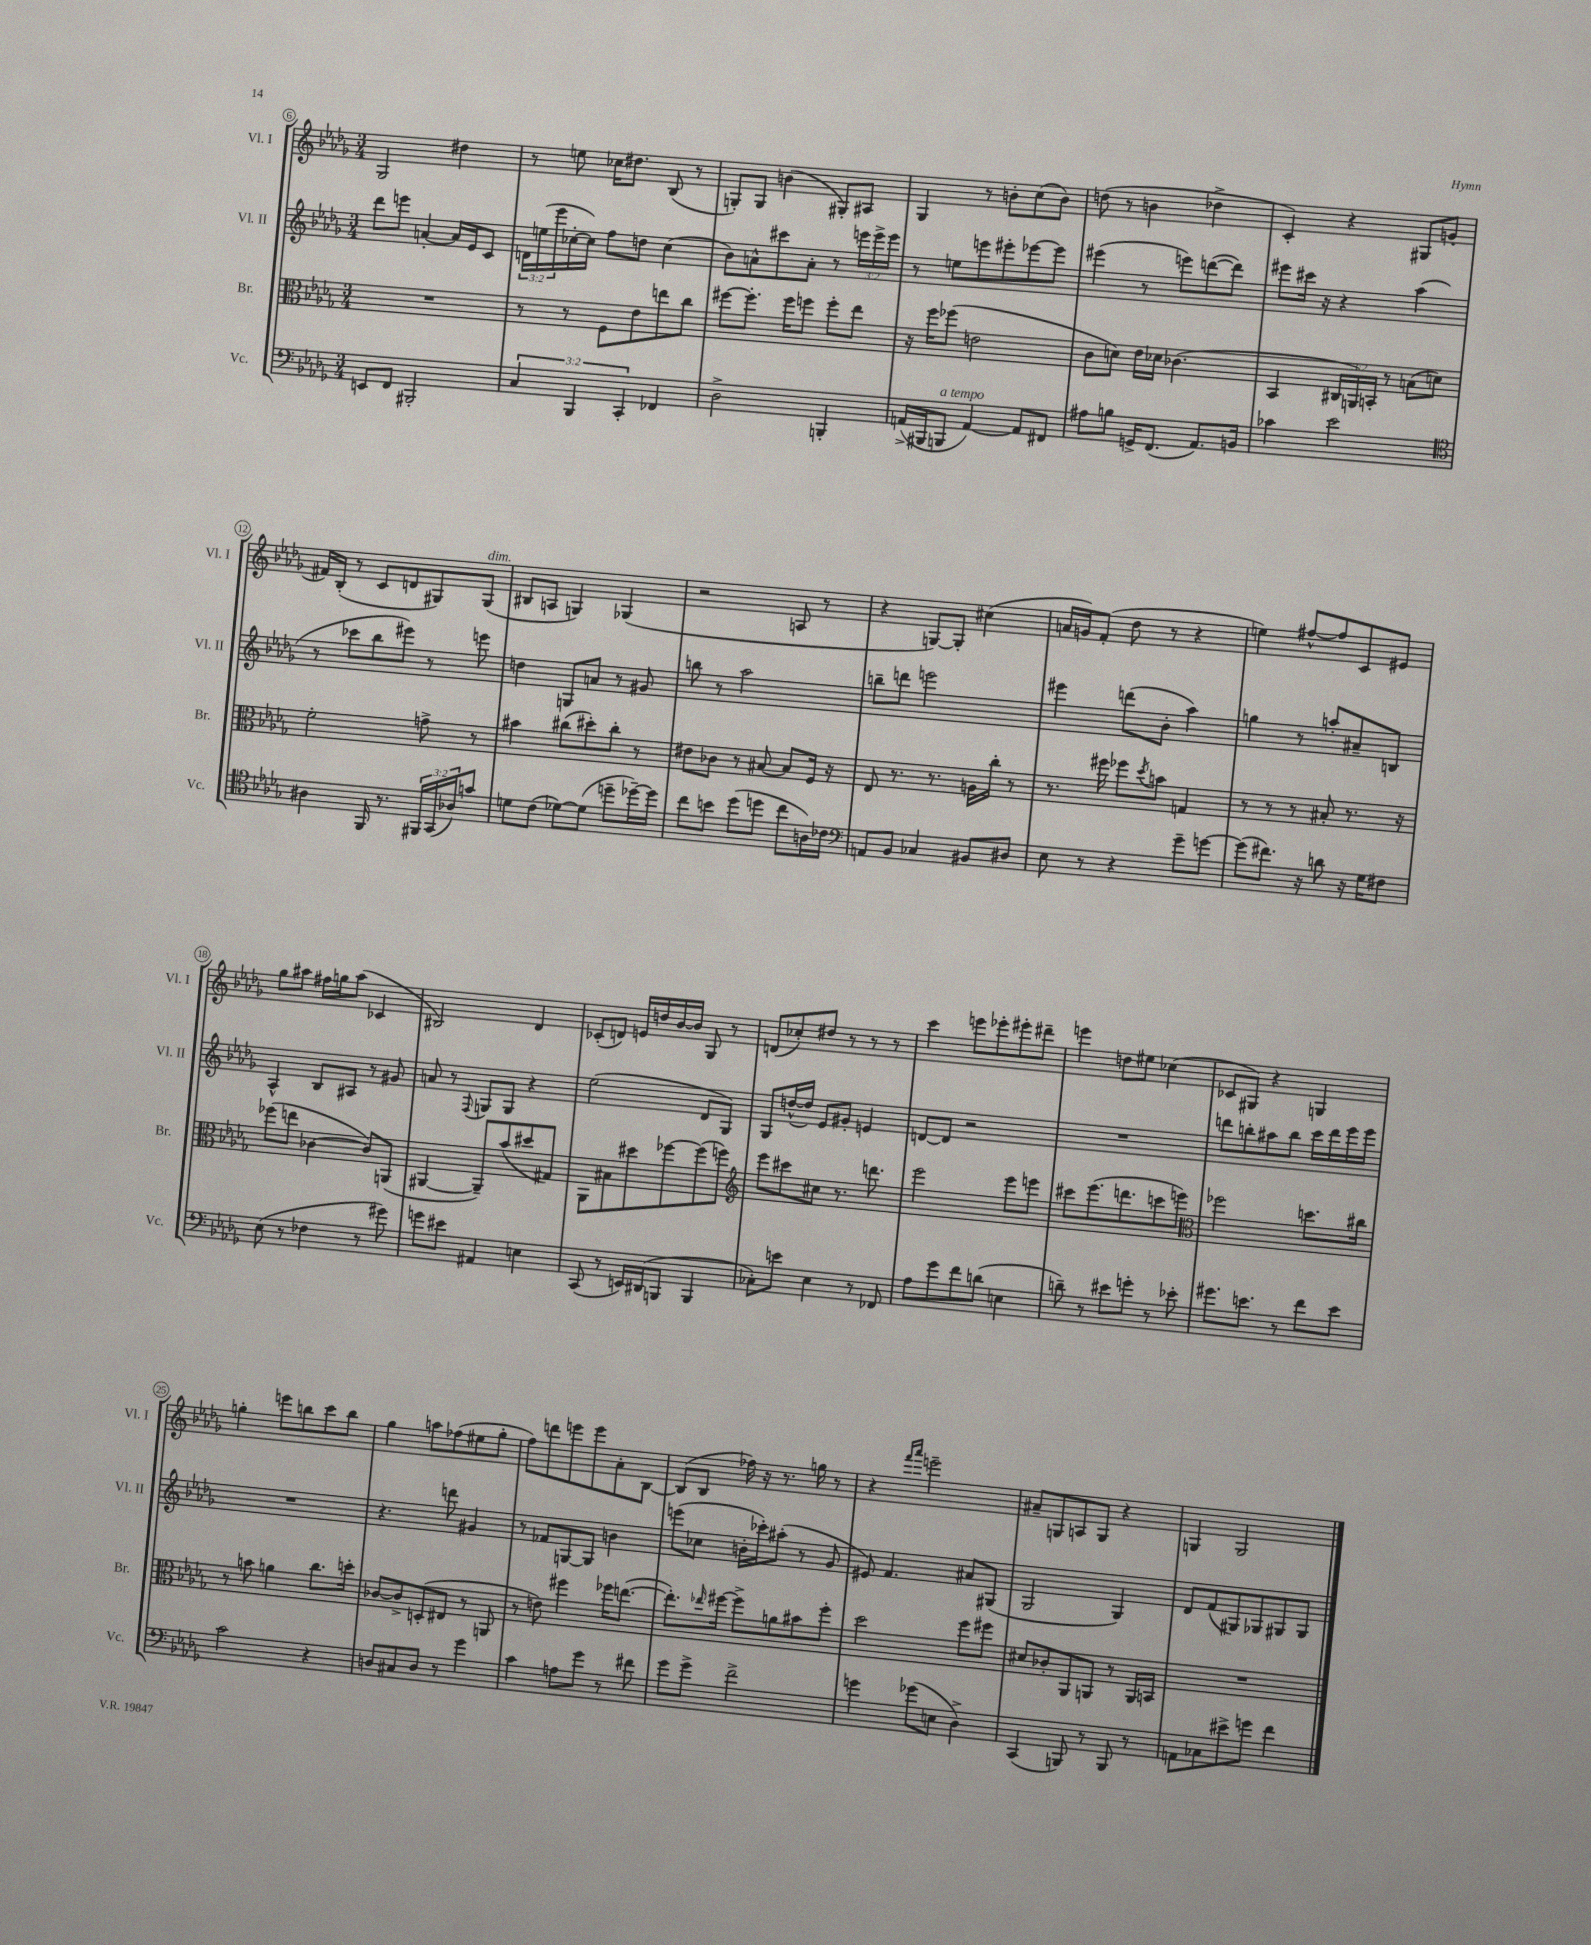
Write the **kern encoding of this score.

**kern	**kern	**kern	**kern
*part4	*part3	*part2	*part1
*staff4	*staff3	*staff2	*staff1
*I"Vc.	*I"Br.	*I"Vl. II	*I"Vl. I
*I'Vc.	*I'Br.	*I'Vl. II	*I'Vl. I
*clefF4	*clefC3	*clefG2	*clefG2
*k[b-e-a-d-g-]	*k[b-e-a-d-g-]	*k[b-e-a-d-g-]	*k[b-e-a-d-g-]
*M3/4	*M3/4	*M3/4	*M3/4
=6	=6	=6	=6
8EEn/L	2.r	8ddd-\L	2G-/
8FF/J	.	8eeen\J	.
2BBB#X'/	.	[4an'/	.
.	.	16a/LL]	4dd#X\
.	.	16e-/J	.
.	.	8c/J	.
=7	=7	=7	=7
6C/	8r	24dn\LL	8r
.	.	(24een\	.
.	.	24eee-\	.
.	8r	[16cc-X'\	8een\
6BBB-/	.	.	.
.	.	16cc-\JJ])	.
.	8F\L	8ff\L	16cc-X\KL
.	.	.	8.dd#X\J
6CC'/	.	.	.
.	8e-\	8ddn\J	.
4FF-X/	8een\	(4cc-\	(8B-/
.	8cc\J	.	8r
=8	=8	=8	=8
2D-^\	[8ff#X\L	8b-\L)	8Gn'/L)
.	8.ff#'\J]	8an^^\	8G/J
.	.	8ccc#X\	(4bn\
.	16ff#\KL	.	.
.	8ffn\J	8a'\J	.
4BBBn'/	8ff'\L	8r	8G#X'/L)
.	8ee-\J	24eeen\LL	8A#X/J
.	.	24eee^\	.
.	.	24eee\JJ	.
=9	=9	=9	=9
(16AAn^/LL	16r	8r	4G-/
16BBB#X/J	16ff\KL	.	.
!LO:TX:a:i:t=a tempo	!	!	!
8BBBn/J	(8ff-X\J	8een\L	.
[4AA/)	2en\	8eeen\	8r
.	.	8eee#X'\	8bn'\L
8AA/L]	.	[8eee-X\	(8cc\
8FF#X/J	.	8eee-\J]	8b\J)
=10	=10	=10	=10
8A#X\L	8c\L	(4eee#X\	(8ddn\
8Bn\J	8dn\J)	.	8r
16GGn^/KL	16e-\LL	8r	4bn\
(8.FF/J	16d-X\JJ	.	.
.	(4.c-X\	8eeen\L)	.
8.AA-/L)	.	([8dddn\	4dd-X^\
.	.	8ddd\J])	.
16BBn/Jk	.	.	.
=11	=11	=11	=11
4c-X\	4BB-/	8eee#X\L	4c'/)
.	.	16ccc#X\Jk	.
.	.	16r	.
2e-\	24C#X/LL	4r	4r
.	24AAn/)	.	.
.	24BBn'/JJ	.	.
.	8r	.	.
.	(8Bn\L	(4aa-\	8G#X/L
.	8dn\J)	.	(8gn/J
!!LO:LB:g=z
=12	=12	=12	=12
*clefC4	*	*	*
4A#X\	2f'\	8r	16f#X/LL)
.	.	.	(16B-'/JJ
.	.	8ccc-X\L	8r
16FF/	.	8bb-\	8c/L
8.r	.	.	.
.	.	8eee#X\J)	8dn/
24FF#X/LL	8gn^\	8r	8G#X/)
(24GG-/	.	.	.
24A-X/J)	.	.	.
!	!	!	!LO:TX:a:i:t=dim.
8gn/J	8r	8eeen\	(8G#/J
=13	=13	=13	=13
8dn\L	4b#X\	4ddn\	8B#X/L
(8c\J	.	.	8An/J
[8d-X\L)	(8cc#X\L	8Gn/L	4Gn/)
(8d-\J]	8dd#X'\)	8an/J	.
8ddn~\L	8cc#'\J	8r	(4G-X/
[16dd-X~\L)	8r	8g#X/	.
16dd-\JJ]	.	.	.
=14	=14	=14	=14
8cc\L	8e#X\L	8bbn\	2r
8bn\J	8c-X\J	8r	.
(8dd-\L	8r	2aa-\	.
8ddn\J	[8B#X/	.	.
8cc\L	8B#/L]	.	8An/
16An\L)	16F/Jk	.	8r
16c-X\JJ	16r	.	.
=15	=15	=15	=15
*clefF4	*	*	*
8AAn/L	8E-/	8bbn~\L	4r
8BB-/J	8.r	8dddn\J	.
4C-X/	.	2eeen\	[8Gn/L)
.	8.r	.	.
.	.	.	8G'/J]
8BB#X/L	16An\LL	.	(4cc#X\
.	16cc'\JJ	.	.
8D#X/J	8r	.	.
=16	=16	=16	=16
8E-\	8.r	4eee#X\	16an/LL
.	.	.	16gn/J)
8r	.	.	(8f'/J
.	16ff#X\	.	.
4r	8ff-X\L	(8dddn\L	8dd-\
.	8qdd-/	.	.
.	8bn\J	8b-'\J	8r
8g-~\L	4Gn/	4aa-\)	4r
[8gn\J	.	.	.
=17	=17	=17	=17
(8g\L]	8r	4ggn\	4een\)
8.f#X\J)	8r	.	.
.	8r	8r	[8ff#X^^/L
16r	.	.	.
8dn\	8B#X'/	8aan'/L	8ff#/]
16r	8.r	8a#X~/	8c/
16G-\KL	.	.	.
8F#X\J	.	8Bn/J	8e#X/J
.	16r	.	.
!!LO:LB:g=z
=18	=18	=18	=18
(8E-\	(8ff-X\L	4A-^^/	8gg-\L
8r	8een\J	.	8aa#X\J
4F-X\	[4c-X\	8B-/L	16ff#X\LL
.	.	.	16ggn\J
.	.	8A#X/J	(8aa#\J
8r	8c-/L])	8r	4c-X/
8g#X\)	(8AAn/J	8g#X/	.
=19	=19	=19	=19
8gn\L	[4AA#X/	8an/	2B#X/)
8e#X\J	.	8r	.
.	.	8qqF/	.
4AA#X/	8AA#~/L])	8Gn/L	.
.	(8b-/	8G/J	.
4En\	8dd#X/	4r	4d-/
.	8G#X/J)	.	.
=20	=20	=20	=20
(8CC/	8AA-\L	(2ee-\	(8c-X'/L
8r	8B#X\	.	8dn/J)
16EEn/LL)	8dd#X\	.	16en/LL
(16DD#X/J	.	.	16ddn/
8BBBn/J	[8ff-X\	.	[16b-/
.	.	.	16b-/JJ]
4BBB/	(8ff-\]	8d-/L	8G-/
.	8ffn\J)	8G-/J)	8r
=21	=21	=21	=21
*	*clefG2	*	*
8C-X'\L)	8eee-\L	8G-/L	(8dn/L
8en\J	8ccc#X\	([16ddn^^/L	8cc-X'/)
.	.	16dd/JJ])	.
4E-\	8cc#X\J	8e-/L	8dd#X/J
.	8.r	8g#X'/J	8r
8r	.	4en/	8r
.	8.dddn\	.	.
8FF-X/	.	.	8r
=22	=22	=22	=22
8A-\L	2eee-\	[8dn/L	4ccc\
8g-\	.	8d/J]	.
8f\	.	2r	8eeen\L
(8dn\J	.	.	8eee-X'\
4En\	8eee-\L	.	8eee#X'\
.	8eeen\J	.	8ddd#X~\J
=23	=23	=23	=23
8dn~\)	8ccc#X\L	2.r	4eeen\
8r	(8.eee-\	.	.
8e#X\L	.	.	8ddn\L
.	8.dddn\	.	.
8gn'\J	.	.	8ee#X\J
8r	8cccn\	.	(4cc-X\
8e-X'\	8eeen\J)	.	.
=24	=24	=24	=24
*	*clefC3	*	*
8.g#X\L	2ff-X\	8dddn\L	8c-X/L
.	.	8bbn'\	8G#X/J)
8.en\J	.	.	.
.	.	8aa#X\	4r
8r	.	8bb\J	.
8f\L	8.ddn\L	16ccc\LL	4Gn/
.	.	16ddd\	.
8e\J	.	16eee-\	.
.	16cc#X\Jk	16eee-\JJ	.
!!LO:LB:g=z
=25	=25	=25	=25
2c\	8r	2.r	4ggn'\
.	8bn\	.	.
.	4an\	.	8eeen\L
.	.	.	8bbn\
4r	8.cc\L	.	8ccc\
.	.	.	8bb\J
.	16ddn'\Jk	.	.
=26	=26	=26	=26
8Dn/L	[8c-X/L	4.r	4gg-\
8C#X/	8c-^/]	.	.
8D/J	(8Dn'/	.	8aan\L
8r	8E#X/J	8dddn\	(8ff-X\
4g-\	8r	4g#X/	8ee#X\
.	8AAn/	.	8gg-'\J
=27	=27	=27	=27
4c\	8r	8r	8ff\L)
.	8en\)	8f-X/L	8dddn\
8An\L	4ff#X\	[8Gn/	8eeen\
8g-\J	.	8G/J]	8eee\
8r	16ff-X\KL	4bn\	8a-'\
.	([8.een\J	.	.
8f#X\	.	.	[8B-\J
=28	=28	=28	=28
8g-\L	8.ee'\L])	(8eeen\L	(8B-/L]
8g-^\J	.	8cc-X\J	8B-/J
.	16qqee-X/	.	.
.	[16ff#X\Jk	.	.
2f^\	8ff#^\L]	16bn'\LL	16ff-X\)
.	.	16ccc-X'\J)	16r
.	8an\	(8aa#X'\J	8.r
.	8b#X\	8r	.
.	.	.	16ggn\
.	8ff#'\J	8g-/	8r
=29	=29	=29	=29
4gn\	2dd-\	8e#X/)	4r
.	.	4.f/	.
.	.	.	16qqfff/LL
.	.	.	16qqaaa-/JJ
(8g-X\L	.	.	2eeen~\
8En\J	.	.	.
4D-^\)	8ff\L	8a#X/L	.
.	8ff#X\J	(8G#X/J	.
=30	=30	=30	=30
(4CC/	8d#X/L	2G-/	8a#X~/L
.	8c-X'/	.	8Gn/
8BBBn/)	8AA-/	.	8An/
8r	8AAn/J	.	8G/J
8BBB/	8r	4G-/)	4r
8r	16AA/LL	.	.
.	16BBn/JJ	.	.
=31	=31	=31	=31
8AAn\L	2.r	8d-/L	4Gn/
8C-X\	.	(8f/	.
8e#X^\	.	8G#X/)	2G/
8gn\J	.	8G-X/	.
4f\	.	8G#X/	.
.	.	8G#/J	.
==	==	==	==
*-	*-	*-	*-
